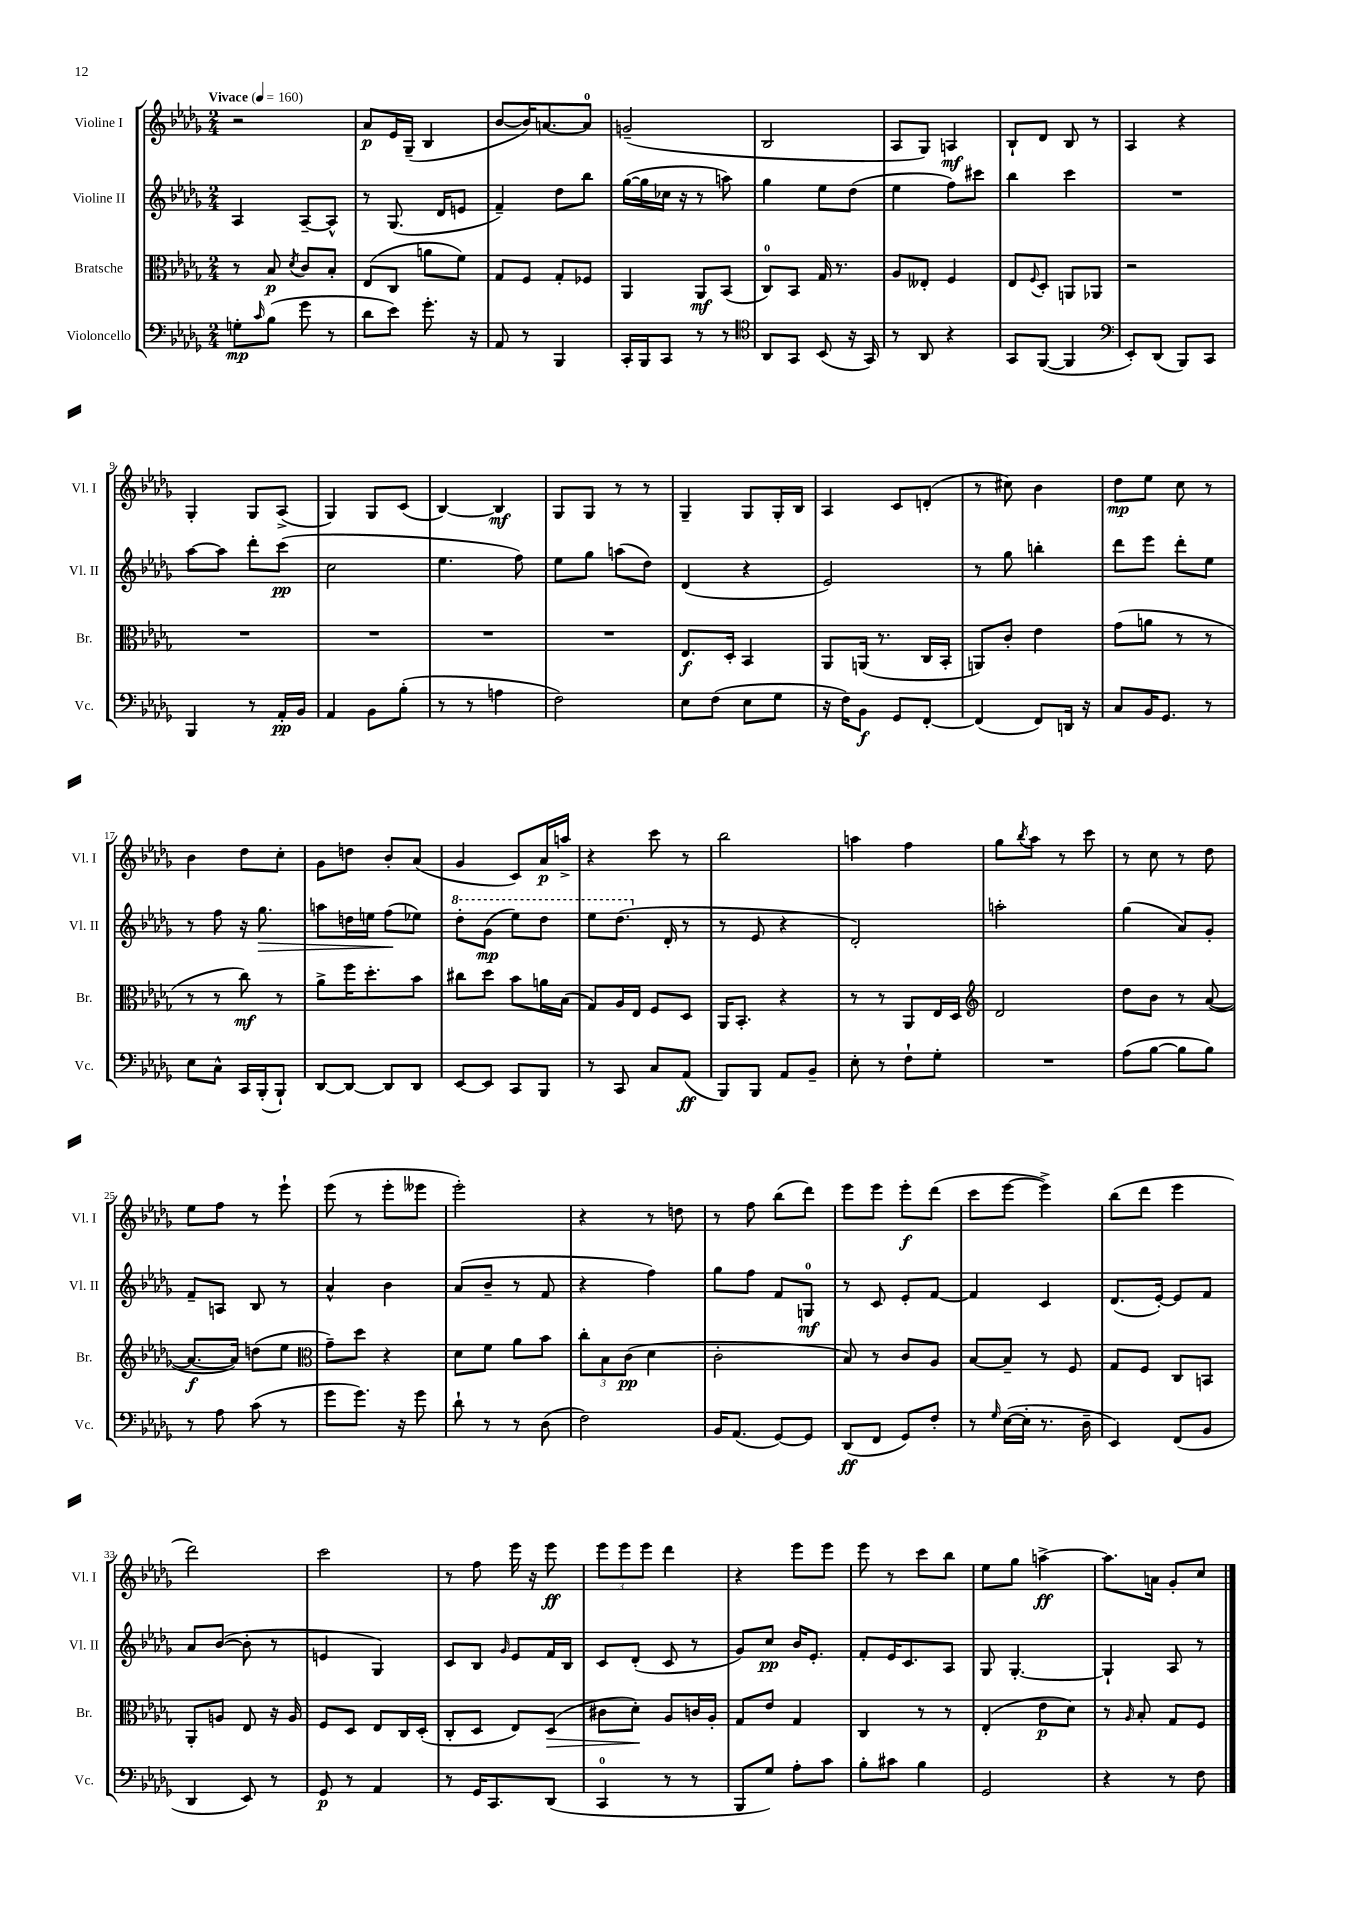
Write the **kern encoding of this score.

**kern	**kern	**kern	**kern
*staff4	*staff3	*staff2	*staff1
*clefF4	*clefC3	*clefG2	*clefG2
*k[b-e-a-d-g-]	*k[b-e-a-d-g-]	*k[b-e-a-d-g-]	*k[b-e-a-d-g-]
*M2/4	*M2/4	*M2/4	*M2/4
*MM160	*MM160	*MM160	*MM160
8G'	8r	4A-	2r
16qqc	.	.	.
(8B-	8B-	.	.
.	8qd-	.	.
8g-	8c	[8A-~	.
8r	8B-'	8A-^^]	.
=	=	=	=
8d-	(8E-	8r	8a-
8e-)	8C	(8.G-	16e-
.	.	.	(16G-~
8.g-'	8a	.	4B-
.	.	16d-	.
.	8f)	8e	.
16r	.	.	.
=	=	=	=
8AA-	8G-	4f~)	[8b-
8r	8F	.	16b-])
.	.	.	[8.a
4BBB-	8G-'	8dd-	.
.	8F-	8bb-	8a]
=	=	=	=
16CC'	4AA-	([16gg-	(2g~
16BBB-	.	16gg-]	.
8CC	.	16cc-	.
.	.	16r	.
8r	8AA-	8r	.
8r	(8BB-	8aa)	.
=	=	=	=
*clefC4	*	*	*
8AA-	8C)	4gg-	2B-
8GG-	8BB-	.	.
(8BB-	16G-	8ee-	.
.	8.r	.	.
16r	.	(8dd-	.
16GG-)	.	.	.
=	=	=	=
8r	8A-	4ee-	8A-
8AA-	8E--'	.	8G-)
4r	4F	8ff)	4A
.	.	8ccc#	.
=	=	=	=
8GG-	8E-	4bb-	8B-`
.	8qqF	.	.
([8FF	8D-'	.	8d-
4FF]	8AA	4ccc	8B-
.	8AA-	.	8r
=	=	=	=
*clefF4	*	*	*
8EE-')	2r	2r	4A-
(8DD-	.	.	.
8BBB-)	.	.	4r
8CC	.	.	.
=	=	=	=
4BBB-	2r	[8aa-	4G-'
.	.	8aa-]	.
8r	.	8ddd-'	8G-
16AA-'	.	(8ccc	(8A-^
16BB-	.	.	.
=	=	=	=
4AA-	2r	2cc	4G-)
8BB-	.	.	8G-
(8B-'	.	.	(8c
=	=	=	=
8r	2r	4.ee-	[4B-)
8r	.	.	.
4A	.	.	4B-]
.	.	8ff)	.
=	=	=	=
2F)	2r	8ee-	8G-
.	.	8gg-	8G-
.	.	(8aa	8r
.	.	8dd-)	8r
=	=	=	=
8E-	8.E-	(4d-	4G-~
(8F	.	.	.
.	16D-'	.	.
8E-	4BB-	4r	8G-
8G-	.	.	16G-'
.	.	.	16B-
=	=	=	=
16r	8AA-	2e-)	4A-
16F)	.	.	.
8BB-	(16AA	.	.
.	8.r	.	.
8GG-	.	.	8c
[8FF'	16C	.	(8d'
.	16BB-'	.	.
=	=	=	=
(4FF]	8AA)	8r	8r
.	8c'	8gg-	8cc#)
8FF)	4e-	4bb'	4b-
16DD	.	.	.
16r	.	.	.
=	=	=	=
8C	(8g-	8ddd-	8dd-
16BB-	8a	8eee-	8ee-
8.GG-	.	.	.
.	8r	8ddd-'	8cc
8r	8r	8ee-	8r
=	=	=	=
8E-	8r	8r	4b-
8C^^	8r	8ff	.
16CC	8cc)	16r	8dd-
(16BBB-'	.	8.gg-	.
8BBB-`)	8r	.	8cc'
=	=	=	=
[8DD-	8a-^	8aa	8g-
8DD-_	16ff	16dd	8dd
.	8.dd-'	16ee	.
8DD-]	.	(8ff	8b-'
8DD-	8b-	8ee-)	(8a-
=	=	=	=
[8EE-	8cc#	8ddd-'	4g-
8EE-]	8dd-	(8gg-	.
8CC	8b-	8eee-)	8c)
8BBB-	16a	8ddd-	16a-
.	(16B-	.	16aa^
=	=	=	=
8r	8G-)	8eee-	4r
8CC	16A-	(8.ddd-	.
.	16E-	.	.
8C	8F	.	8ccc
.	.	16d-'	.
(8AA-	8D-	8r	8r
=	=	=	=
8BBB-)	16AA-	8r	2bb-
.	8.BB-'	.	.
8BBB-	.	8e-	.
8AA-	4r	4r	.
8BB-~	.	.	.
=	=	=	=
8E-'	8r	2d-')	4aa
8r	8r	.	.
8F`	8AA-	.	4ff
8G-'	16E-	.	.
.	16D-	.	.
=	=	=	=
*	*clefG2	*	*
2r	2d-	2aa'	8gg-
.	.	.	8qbb-
.	.	.	8aa-
.	.	.	8r
.	.	.	8ccc
=	=	=	=
(8A-	8dd-	(4gg-	8r
[8B-	8b-	.	8cc
8B-]	8r	8a-)	8r
8B-)	([8a-	8g-'	8dd-
=	=	=	=
8r	8.a-_	8f~	8ee-
8A-	.	8A	8ff
.	16a-])	.	.
(8c	(8dd	8B-	8r
8r	8ee-	8r	8eee-`
=	=	=	=
*	*clefC3	*	*
8g-	8g-~)	4a-^^	(8eee-
8.g-)	8dd-	.	8r
.	4r	4b-	8eee-'
16r	.	.	.
8g-	.	.	8eee--
=	=	=	=
8d-`	8d-	(8a-	2eee-')
8r	8f	8b-~	.
8r	8a-	8r	.
(8D-	8b-	8f	.
=	=	=	=
2F)	12cc'	4r	4r
.	12B-	.	.
.	(12c	.	.
.	4d-	4ff)	8r
.	.	.	8dd
=	=	=	=
16BB-	2c'	8gg-	8r
(8.AA-	.	.	.
.	.	8ff	8ff
[8GG-)	.	8f	(8bb-
8GG-]	.	8G	8ddd-)
=	=	=	=
(8DD-	8B-)	8r	8eee-
8FF	8r	8c	8eee-
8GG-)	8c	8e-'	8eee-'
8F'	8A-	[8f	(8ddd-
=	=	=	=
8r	[8B-	4f]	8ccc
16qqG-	.	.	.
([16E-	8B-~]	.	[8eee-
16E-']	.	.	.
8.r	8r	4c	4eee-^])
.	8F	.	.
16D-~	.	.	.
=	=	=	=
4EE-)	8G-	(8.d-	(8bb-
.	8F	.	8ddd-
.	.	[16e-')	.
(8FF	8C	8e-]	4eee-
8BB-	8BB	8f	.
=	=	=	=
4DD-	8AA-'	8a-	2ddd-)
.	8A	([8b-	.
8EE-)	8E-	8b-']	.
8r	16r	8r	.
.	16A	.	.
=	=	=	=
8GG-	8F	4e	2ccc
8r	8D-	.	.
4AA-	8E-	4G-)	.
.	16C	.	.
.	(16D-'	.	.
=	=	=	=
8r	8C'	8c	8r
16GG-	8D-	8B-	8ff
8.CC	.	.	.
.	.	16qqg-	.
.	8E-)	8e-	16eee-
.	.	.	16r
(8DD-	(8D-	16f	8eee-
.	.	16B-	.
=	=	=	=
4CC	8c#	8c	12eee-
.	.	.	12eee-
.	8d-')	(8d-'	.
.	.	.	12eee-
8r	8A-	8c	4ddd-
8r	16c	8r	.
.	16A-'	.	.
=	=	=	=
8BBB-	8G-	8g-)	4r
8G-)	8e-	8cc	.
8A-'	4G-	16b-	8eee-
.	.	8.e-'	.
8c	.	.	8eee-
=	=	=	=
8B-'	4C	8f'	8eee-
8c#	.	16e-	8r
.	.	8.c	.
4B-	8r	.	8ccc
.	8r	8A-	8bb-
=	=	=	=
2GG-	(4E-'	8G-	8ee-
.	.	[4.G-'	8gg-
.	8e-	.	[4aa^
.	8d-)	.	.
=	=	=	=
4r	8r	4G-`]	8.aa]
.	16qqA-	.	.
.	8B-'	.	.
.	.	.	16a
8r	8G-	8A-	8g-'
8F	8F	8r	8cc
==	==	==	==
*-	*-	*-	*-
